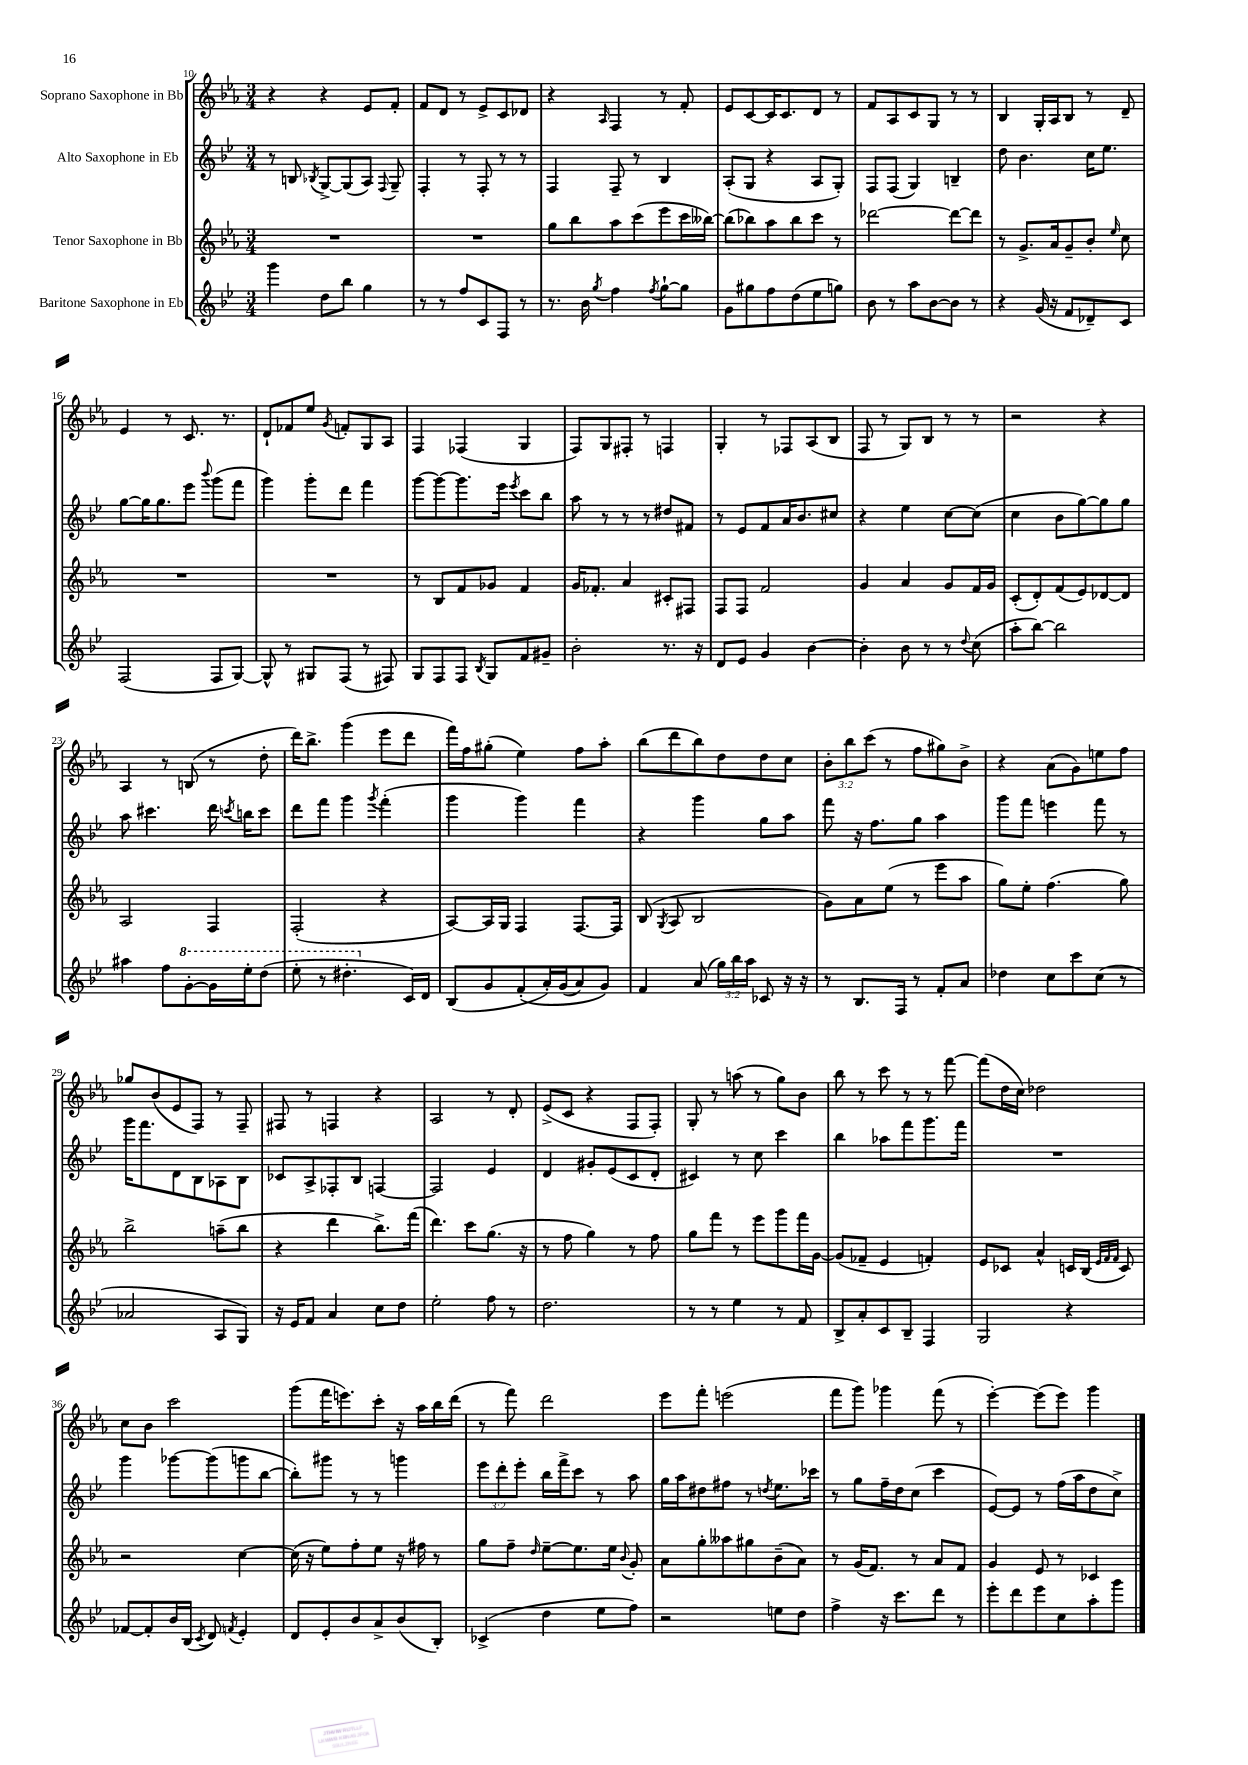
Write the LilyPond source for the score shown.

<<
\new StaffGroup <<
\new Staff = "s0" \with { instrumentName = "Soprano Saxophone in Bb" } {
    \clef treble \key ees \major \numericTimeSignature \time 3/4 \override Staff.TupletNumber.text = #tuplet-number::calc-fraction-text
    \autoBeamOff r4 r4 ees'8[ f'8]-. |
    f'8[ d'8] r8 ees'8[-> c'8 des'8] |
    r4 \grace { aes16 } f4 r8 f'8-. |
    ees'8[ c'8~ c'16 c'8. d'8] r8 |
    f'8[ aes8 c'8 g8] r8 r8 |
    bes4 g16[-. aes16 bes8] r8 d'8-- |
    ees'4 r8 c'8. r8. |
    d'8[-! fes'8 ees''8] \acciaccatura { g'8 } f'8[-. g8 aes8] |
    f4 fes4( g4 |
    f8[) g8 fis8]-. r8 f4 |
    g4-. r8 fes8[ aes8( bes8] |
    f8 r8 g8[) bes8] r8 r8 |
    r2 r4 |
    aes4 r8 b8( r8 d''8-. |
    d'''16[) bes''8.]-> g'''4( ees'''8[ d'''8] |
    f'''16[) f''16 gis''8]-.( ees''4) f''8[ aes''8]-. |
    bes''8[( d'''8 bes''8) d''8 d''8 c''8] |
    \tuplet 3/2 { bes'8[-. bes''8 c'''8]( } r8 f''8[ gis''8) bes'8]-> |
    r4 aes'8[( g'8) e''8 f''8] |
    ges''8[ bes'8( ees'8 f8]) r8 f8-- |
    fis8 r8 f4 r4 |
    aes2 r8 d'8-. |
    ees'8[->( c'8] r4 f8[ f8]-.) |
    g8-. r8 a''8( r8 g''8[) bes'8] |
    bes''8 r8 c'''8 r8 r8 f'''8~ |
    f'''8[( d''16 c''16]) des''2 |
    c''8[ bes'8] c'''2 |
    g'''8[( f'''16 e'''8.) c'''8]-. r16 aes''16[ bes''16 d'''16]( |
    r8 f'''8) d'''2 |
    ees'''8[ f'''8]-. e'''2( |
    f'''8[ g'''8]) ges'''4 f'''8( r8 |
    ees'''4~-.) ees'''8[( ees'''8]) g'''4 \bar "|." |
}
\new Staff = "s1" \with { instrumentName = "Alto Saxophone in Eb" } {
    \clef treble \key bes \major \numericTimeSignature \time 3/4 \override Staff.TupletNumber.text = #tuplet-number::calc-fraction-text
    \autoBeamOff r8 b8 \acciaccatura { bes8 } g8[~-> g8( a8]) \appoggiatura { f8 } g8-- |
    f4-. r8 f8-. r8 r8 |
    f4 f8-- r8 bes4 |
    a8[-.( g8] r4 a8[ g8]-.) |
    f8[ f8]( g4) b4-- |
    d''8 bes'4. c''16[ ees''8.] |
    g''8[~ g''16 g''8. ees'''8] \appoggiatura { bes'''8 } g'''8[( f'''8] |
    g'''4) g'''8[-. d'''8] f'''4 |
    g'''8[~ g'''8~ g'''8. ees'''16] \acciaccatura { ees'''8 } c'''8[ bes''8] |
    a''8 r8 r8 r8 dis''8[ fis'8] |
    r8 ees'8[ f'8 a'16 bes'8. cis''8] |
    r4 ees''4 c''8[~ c''8]( |
    c''4 bes'8[ g''8~) g''8 g''8] |
    a''8 cis'''4. d'''16 \acciaccatura { c'''8 } b''16[ c'''8] |
    d'''8[ f'''8] g'''4 \acciaccatura { g'''8 } f'''4-.( |
    g'''4 g'''4) f'''4 |
    r4 g'''4 g''8[ a''8] |
    f'''8 r16 f''8.[ g''8] a''4 |
    g'''8[ f'''8] e'''4 f'''8 r8 |
    g'''16[ f'''8. d'8 bes8 aes8 bes8] |
    ces'8[ a8-> fes8-. bes8] f4~ |
    f2 ees'4 |
    d'4 gis'8[-. ees'8( c'8 d'8]-. |
    cis'4) r8 c''8 c'''4 |
    bes''4 aes''8[ f'''8 g'''8. f'''16] |
    R2. |
    g'''4 ges'''8[~ ges'''8( g'''8 bes''8]~ |
    bes''8[-.) gis'''8] r8 r8 g'''4 |
    \tuplet 3/2 { ees'''8[ d'''8-. ees'''8]-. } bes''16[ f'''16-> c'''8] r8 a''8 |
    g''16[ a''16 dis''8 fis''8] r8 \acciaccatura { d''8 } ees''8.[ ces'''16] |
    r8 g''8[ f''16-- d''16 c''8]( c'''4 |
    ees'8[~) ees'8] r8 f''16[( a''16 d''8 c''8]->) \bar "|." |
}
\new Staff = "s2" \with { instrumentName = "Tenor Saxophone in Bb" } {
    \clef treble \key ees \major \numericTimeSignature \time 3/4
    \autoBeamOff R2. |
    R2. |
    g''8[ bes''8 aes''8 c'''8( ees'''8 c'''16 beses''16]~) |
    beses''8[( bes''8) aes''8 bes''8 c'''8] r8 |
    des'''2~ des'''8[~ des'''8] |
    r8 g'8.[-> aes'16 g'8-- bes'8]-. \grace { ees''16 } c''8 |
    R2. |
    R2. |
    r8 bes8[ f'8 ges'8] f'4 |
    g'16[ fes'8.]-. aes'4 cis'8[-. fis8] |
    f8[ f8] f'2 |
    g'4 aes'4 g'8[ f'16 g'16] |
    c'8[-.( d'8-.) f'8( ees'8) des'8~ des'8] |
    aes2 f4 |
    f2-.( r4 |
    aes8[~) aes16 g16] f4 f8.[~ f16] |
    bes8( \acciaccatura { g8 } aes8 bes2 |
    g'8[) aes'8 ees''8]( r8 ees'''8[ aes''8] |
    g''8[) ees''8]-. f''4.( g''8) |
    bes''2-> a''8[--( bes''8] |
    r4 d'''4 bes''8.[->) f'''16]( |
    d'''4.) c'''8[ g''8.]( r16 |
    r8 f''8 g''4) r8 f''8 |
    g''8[ f'''8] r8 ees'''8[ g'''8 f'''16 g'16]~ |
    g'8[( fes'8]-- ees'4 f'4-.) |
    ees'8[ ces'8] aes'4-^ c'16[ bes16]( \grace { ees'32[ f'32 f'32] } c'8) |
    r2 c''4~ |
    c''16( r16 ees''8[) f''8-. ees''8] r16 fis''16 r8 |
    g''8[ f''8]-- \grace { d''16 } ees''8[~-- ees''8. ees''16] \appoggiatura { bes'8 } g'8-. |
    aes'8[ g''8-. aeses''8 gis''8 bes'8--( aes'8]) |
    r8 g'16[( f'8.]) r8 aes'8[ f'8] |
    g'4 ees'8 r8 ces'4 \bar "|." |
}
\new Staff = "s3" \with { instrumentName = "Baritone Saxophone in Eb" } {
    \clef treble \key bes \major \numericTimeSignature \time 3/4 \override Staff.TupletNumber.text = #tuplet-number::calc-fraction-text
    \autoBeamOff g'''4 d''8[ bes''8] g''4 |
    r8 r8 f''8[ c'8 f8] r8 |
    r8. bes'16 \acciaccatura { g''8 } f''4 \acciaccatura { f''8 } g''8[~-! g''8] |
    g'8[ gis''8 f''8 d''8( ees''8 g''8]) |
    bes'8 r8 a''8[ bes'8~ bes'8] r8 |
    r4 g'16( r16 f'8[ des'8--) c'8] |
    f2( f8[ g8]~) |
    g8-^ r8 gis8[ f8]( r8 fis8) |
    g8[ f8 f8] \acciaccatura { bes8 } g8[ f'8 gis'8]-- |
    bes'2-. r8. r16 |
    d'8[ ees'8] g'4 bes'4~ |
    bes'4-. bes'8 r8 r8 \appoggiatura { d''8 } c''8( |
    a''8[-. bes''8]~) bes''2 |
    ais''4 f''8[ \ottava #1 g''8~-. g''16 ees'''16-. d'''8]( |
    ees'''8-. r8 dis'''4.-. \ottava #0 c'16[) d'16] |
    bes8[( g'8 f'8-.\( a'16-.) g'16( a'8) g'8]\) |
    f'4 a'8( \tuplet 3/2 { g''16[) bes''16 a''16] } ces'8 r16 r16 |
    r8 bes8.[ f16] r8 f'8[-. a'8] |
    des''4 c''8[ c'''8 c''8]( r8 |
    aes'2 a8[ g8]) |
    r16 ees'16[ f'8] a'4 c''8[ d''8] |
    ees''2-. f''8 r8 |
    d''2. |
    r8 r8 ees''4 r8 f'8 |
    bes8[-> a'8-. c'8 bes8]-- f4 |
    g2 r4 |
    fes'8[~ fes'8-. bes'16 bes16]( \acciaccatura { c'8 } d'8) \acciaccatura { f'8 } ees'4-. |
    d'8[ ees'8-. bes'8 a'8-> bes'8( bes8]-.) |
    ces'4->( d''4 ees''8[ f''8]) |
    r2 e''8[ d''8] |
    f''4-> r16 c'''8.[ d'''8] r8 |
    ees'''8[-. d'''8 ees'''8 c''8 a''8-. g'''8] \bar "|." |
}
>>
>>
\layout { \context { \Score currentBarNumber = #10 } }
